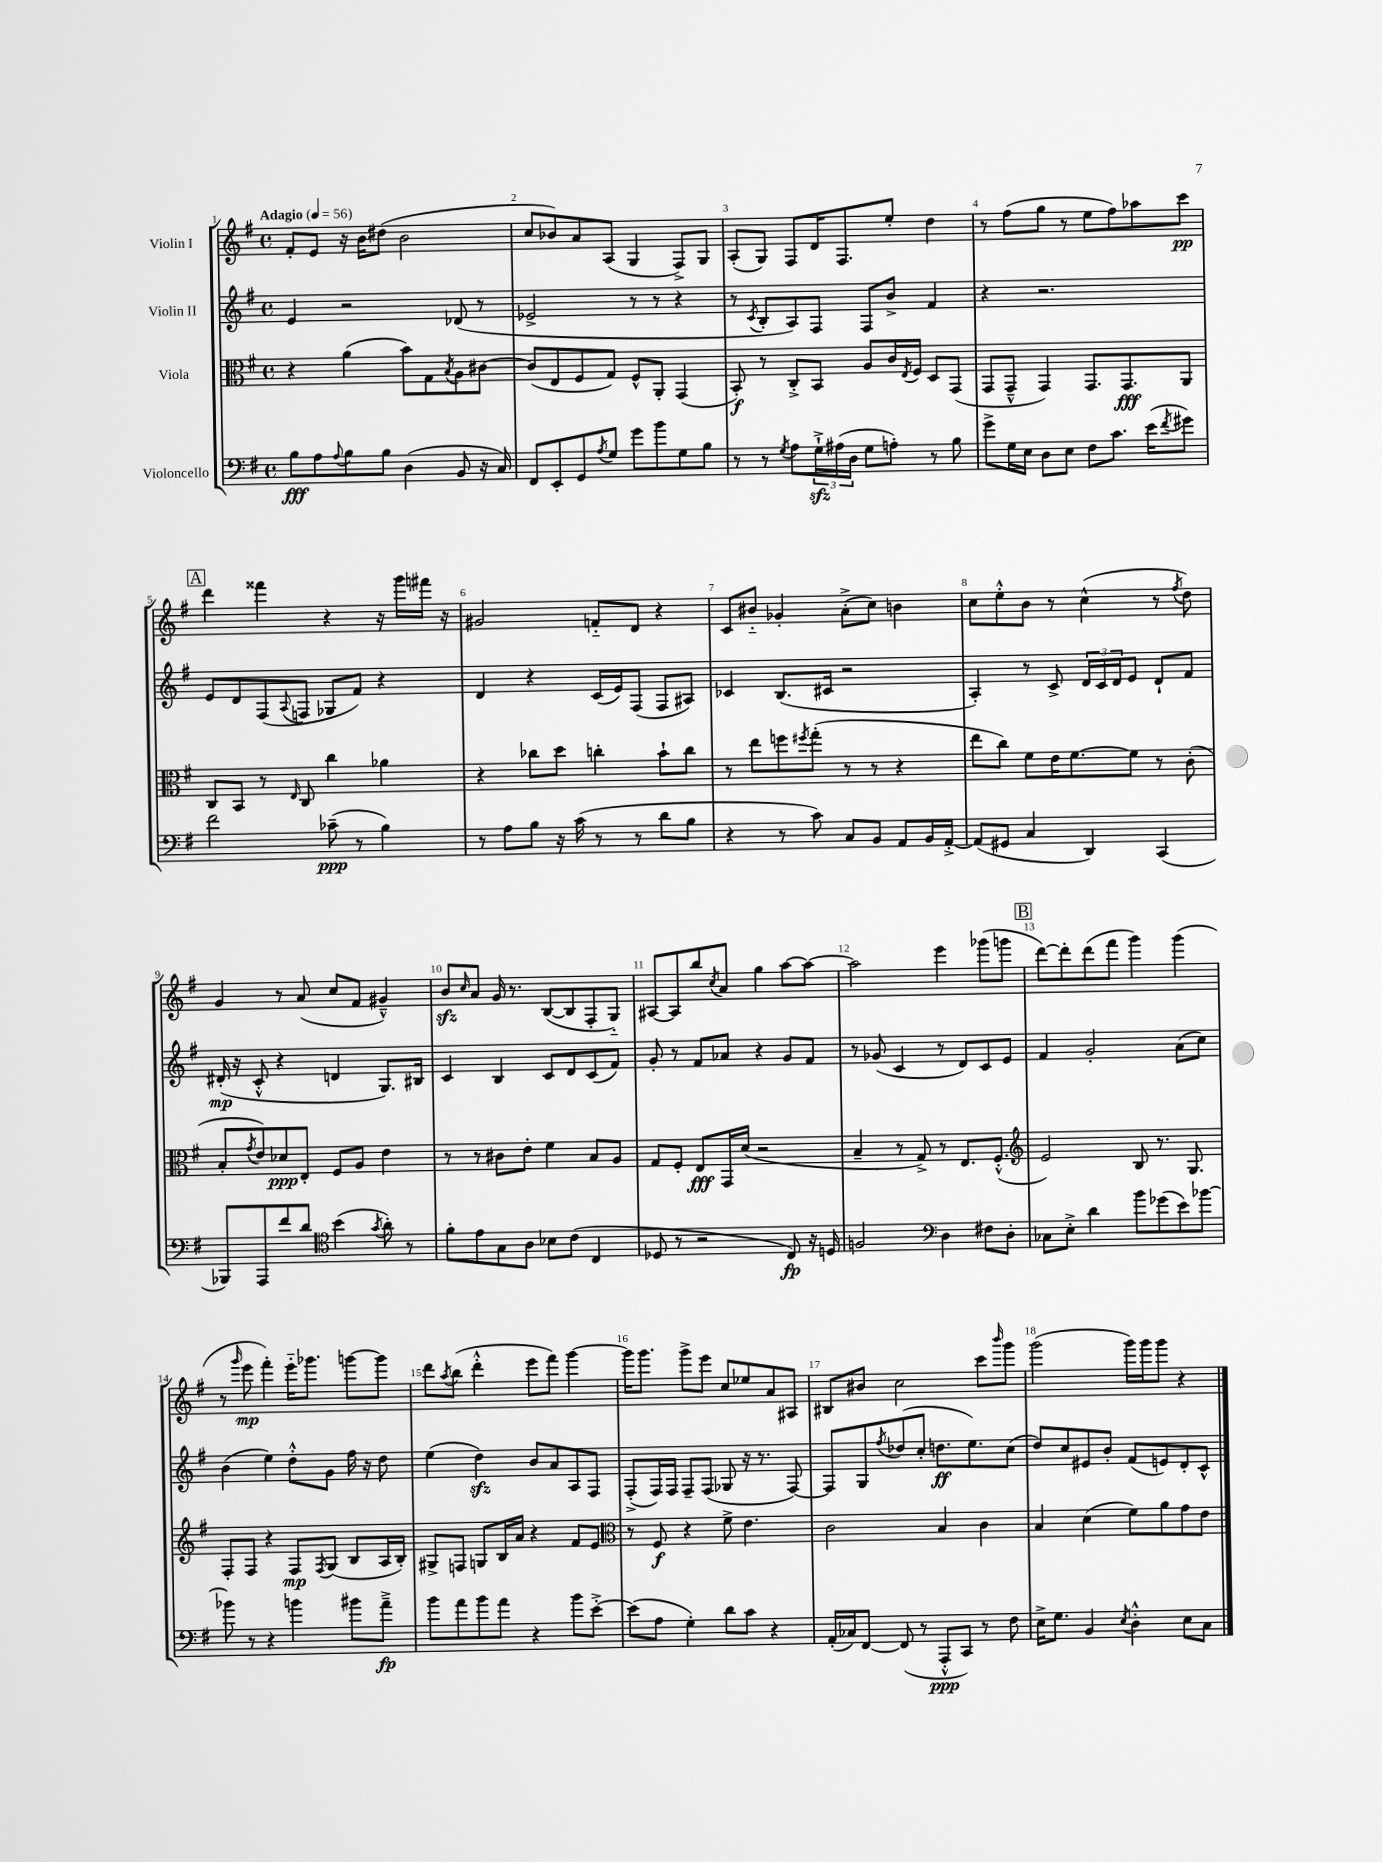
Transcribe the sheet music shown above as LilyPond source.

<<
\new StaffGroup <<
\new Staff = "s0" \with { instrumentName = "Violin I" } {
    \clef treble \key g \major \defaultTimeSignature \time 4/4 \tempo "Adagio" 4 = 56
    fis'8-. e'8 r16 b'16 dis''8( b'2 |
    c''8 bes'8) a'8 a8( g4 fis8->) g8 |
    a8-.( g8) fis8 d'16 fis8. e''8-. d''4 |
    r8 fis''8( g''8 r8 e''8 fis''8) aes''8 c'''8\pp |
    \mark \markup { \box "A" } d'''4 fisis'''4 r4 r16 g'''16 fis'''16 r16 |
    gis'2 f'8-_ d'8 r4 |
    c'8 bis'8-_ ges'4-. a'8-.->( c''8) b'4 |
    c''8 e''8-.-^ b'8 r8 c''4-^( r8 \acciaccatura { fis''8 } d''8) |
    g'4 r8 a'8( c''8 fis'8 gis'4---^) |
    b'8\sfz \grace { c''16 } a'8 g'16 r8. b8~( b8 fis8-. g8-_) |
    ais8~ ais8 b''8 \acciaccatura { c''8 } a'8 g''4 a''8~ a''8~ |
    a''2 e'''4 ges'''8( g'''8 |
    \mark \markup { \box "B" } d'''8~) d'''8-. d'''8( fis'''8 g'''4) g'''4( |
    r8 \grace { g'''16 } e'''8\mp fis'''4-.) e'''16-_ ges'''8. g'''8~ g'''8 |
    d'''8 \acciaccatura { a''8 } b''8( d'''4-.-^ e'''8 fis'''8) g'''4~ |
    g'''16 g'''8. g'''8-> e'''8 c''8 ees''8 a'8 ais8 |
    bis8 bis'8 c''2 c'''8 \grace { b'''16 } g'''8 |
    g'''2( g'''16) g'''16 g'''8 r4 \bar "|." |
}
\new Staff = "s1" \with { instrumentName = "Violin II" } {
    \clef treble \key g \major \defaultTimeSignature \time 4/4
    e'4 r2 des'8( r8 |
    ees'2-> r8 r8 r4 |
    r8 \acciaccatura { c'8 } b8-. a8) fis8 fis8 b'8-> fis'4 |
    r4 r2. |
    \mark \markup { \box "A" } e'8 d'8 fis8( \appoggiatura { a8 } f8 ges8 fis'8) r4 |
    d'4 r4 c'16( e'16) fis8( fis8 ais8) |
    ces'4 b8.( cis'16 r2 |
    a4-.) r8 c'8-> \tuplet 3/2 { d'16 c'16 d'16 } e'8 d'8-! fis'8 |
    dis'16-.\mp( r16 c'8-.-^ r4 d'4 g8.) bis16 |
    c'4 b4 c'8 d'8 c'8( fis'8) |
    g'8-. r8 fis'8 aes'8 r4 g'8 fis'8 |
    r8 ges'8( c'4 r8 d'8) c'8 e'8 |
    \mark \markup { \box "B" } fis'4 g'2-. a'8( c''8) |
    b'4( e''4) d''8-.-^ g'8 fis''16 r16 d''8 |
    e''4( d''4\sfz) b'8 a'8 a8 fis8 |
    fis8-.->( fis16) fis16 fis8-- fis8( ges8 r16 r8. fis8~) |
    fis8 g8 \acciaccatura { fis''8 } des''8( c''8-. d''8.\ff e''8.) c''8( |
    d''8) c''8 eis'8 b'8-. fis'8( e'8) d'8-. c'8-^ \bar "|." |
}
\new Staff = "s2" \with { instrumentName = "Viola" } {
    \clef alto \key g \major \defaultTimeSignature \time 4/4
    r4 a'4( b'8) g8 \acciaccatura { b8 } a8 cis'8~ |
    cis'8( e8 fis8 g8) fis8-^ a,8-. g,4( |
    b,8-.\f) r8 c8-.-> b,8 a8 c'16 \acciaccatura { e8 } fis16 d8 g,8( |
    g,8 g,8---^ g,4) g,8. g,8.\fff a,8 |
    \mark \markup { \box "A" } c8 b,8 r8 \grace { e16 } c8 c''4 aes'4 |
    r4 ces''8 d''8 c''4-. b'8-! c''8 |
    r8 e''8 f''8 \acciaccatura { fis''8 } g''8-.( r8 r8 r4 |
    e''8 c''8) fis'8 e'16 fis'8.~ fis'8 r8 c'8-.( |
    b8-. \acciaccatura { g'8 } e'8) des'8\ppp e8-. fis8 a8 e'4 |
    r8 r8 cis'8 e'8-. fis'4 b8 a8 |
    g8 fis8-. e8\fff g,16 d'16( r2 |
    b4-- r8 g8->) r8 e8. fis8.-.-^( |
    \mark \markup { \box "B" } \clef treble e'2) b8 r8. g8. |
    fis8-. fis8 r4 fis8\mp \acciaccatura { fis8 } g8( b8 a16 b16-.) |
    gis8-> f8 g8 b16 a'16 r4 fis'8 e'8 |
    \clef alto r8 fis8\f r4 fis'8-> e'4. |
    c'2 b4 c'4 |
    b4 d'4( fis'8) a'8 g'8 e'8 \bar "|." |
}
\new Staff = "s3" \with { instrumentName = "Violoncello" } {
    \clef bass \key g \major \defaultTimeSignature \time 4/4
    b8\fff a8 \appoggiatura { a8 } b8 b8 d4( b,8 r16 c16) |
    fis,8 e,8-. g,8 \acciaccatura { a8 } g8 g'8 b'8 g8 b8 |
    r8 r8 \acciaccatura { g8 } a8 \tuplet 3/2 { g16-!->\sfz ais16( d16 } g8 a8-.) r8 b8 |
    g'8-> g16 e16 d8 e8 fis8 c'8. e'16( \acciaccatura { fis'8 } gis'8) |
    \mark \markup { \box "A" } fis'2 ces'8--\ppp( r8 b4) |
    r8 a8 b8 r16 c'16( r8 r8 d'8 b8 |
    r4 r8 c'8) c8 b,8 a,8 b,16 a,16~-.-> |
    a,8( gis,8 c4 d,4) c,4( |
    bes,,8) a,,8 fis'8 d'8 \clef tenor b'4( \acciaccatura { g'8 } a'8-.) r8 |
    fis'8-. e'8 g8 a8 bes8 c'8( c4 |
    des8 r8 r2 c8\fp) r16 d16 |
    f2 \clef bass d4 fis8 d8-. |
    \mark \markup { \box "B" } ces8 e8-.-> d'4 b'8 ges'8( e'8) bes'8~ |
    bes'8 r8 r4 b'4 bis'8 a'8--->\fp |
    b'8 a'8 b'8 a'8 r4 b'8 e'8~-.-> |
    e'8( a8 g4-.) d'8 c'8 r4 |
    a,16-.( ces16) fis,8~ fis,8( r8 a,,8-.-^\ppp c,8) r8 fis8 |
    e16-> g8. b,4 \acciaccatura { e8 } d4-.-^ e8 c8 \bar "|." |
}
>>
>>
\layout { \context { \Score \override BarNumber.break-visibility = ##(#f #t #t) barNumberVisibility = #all-bar-numbers-visible } }
